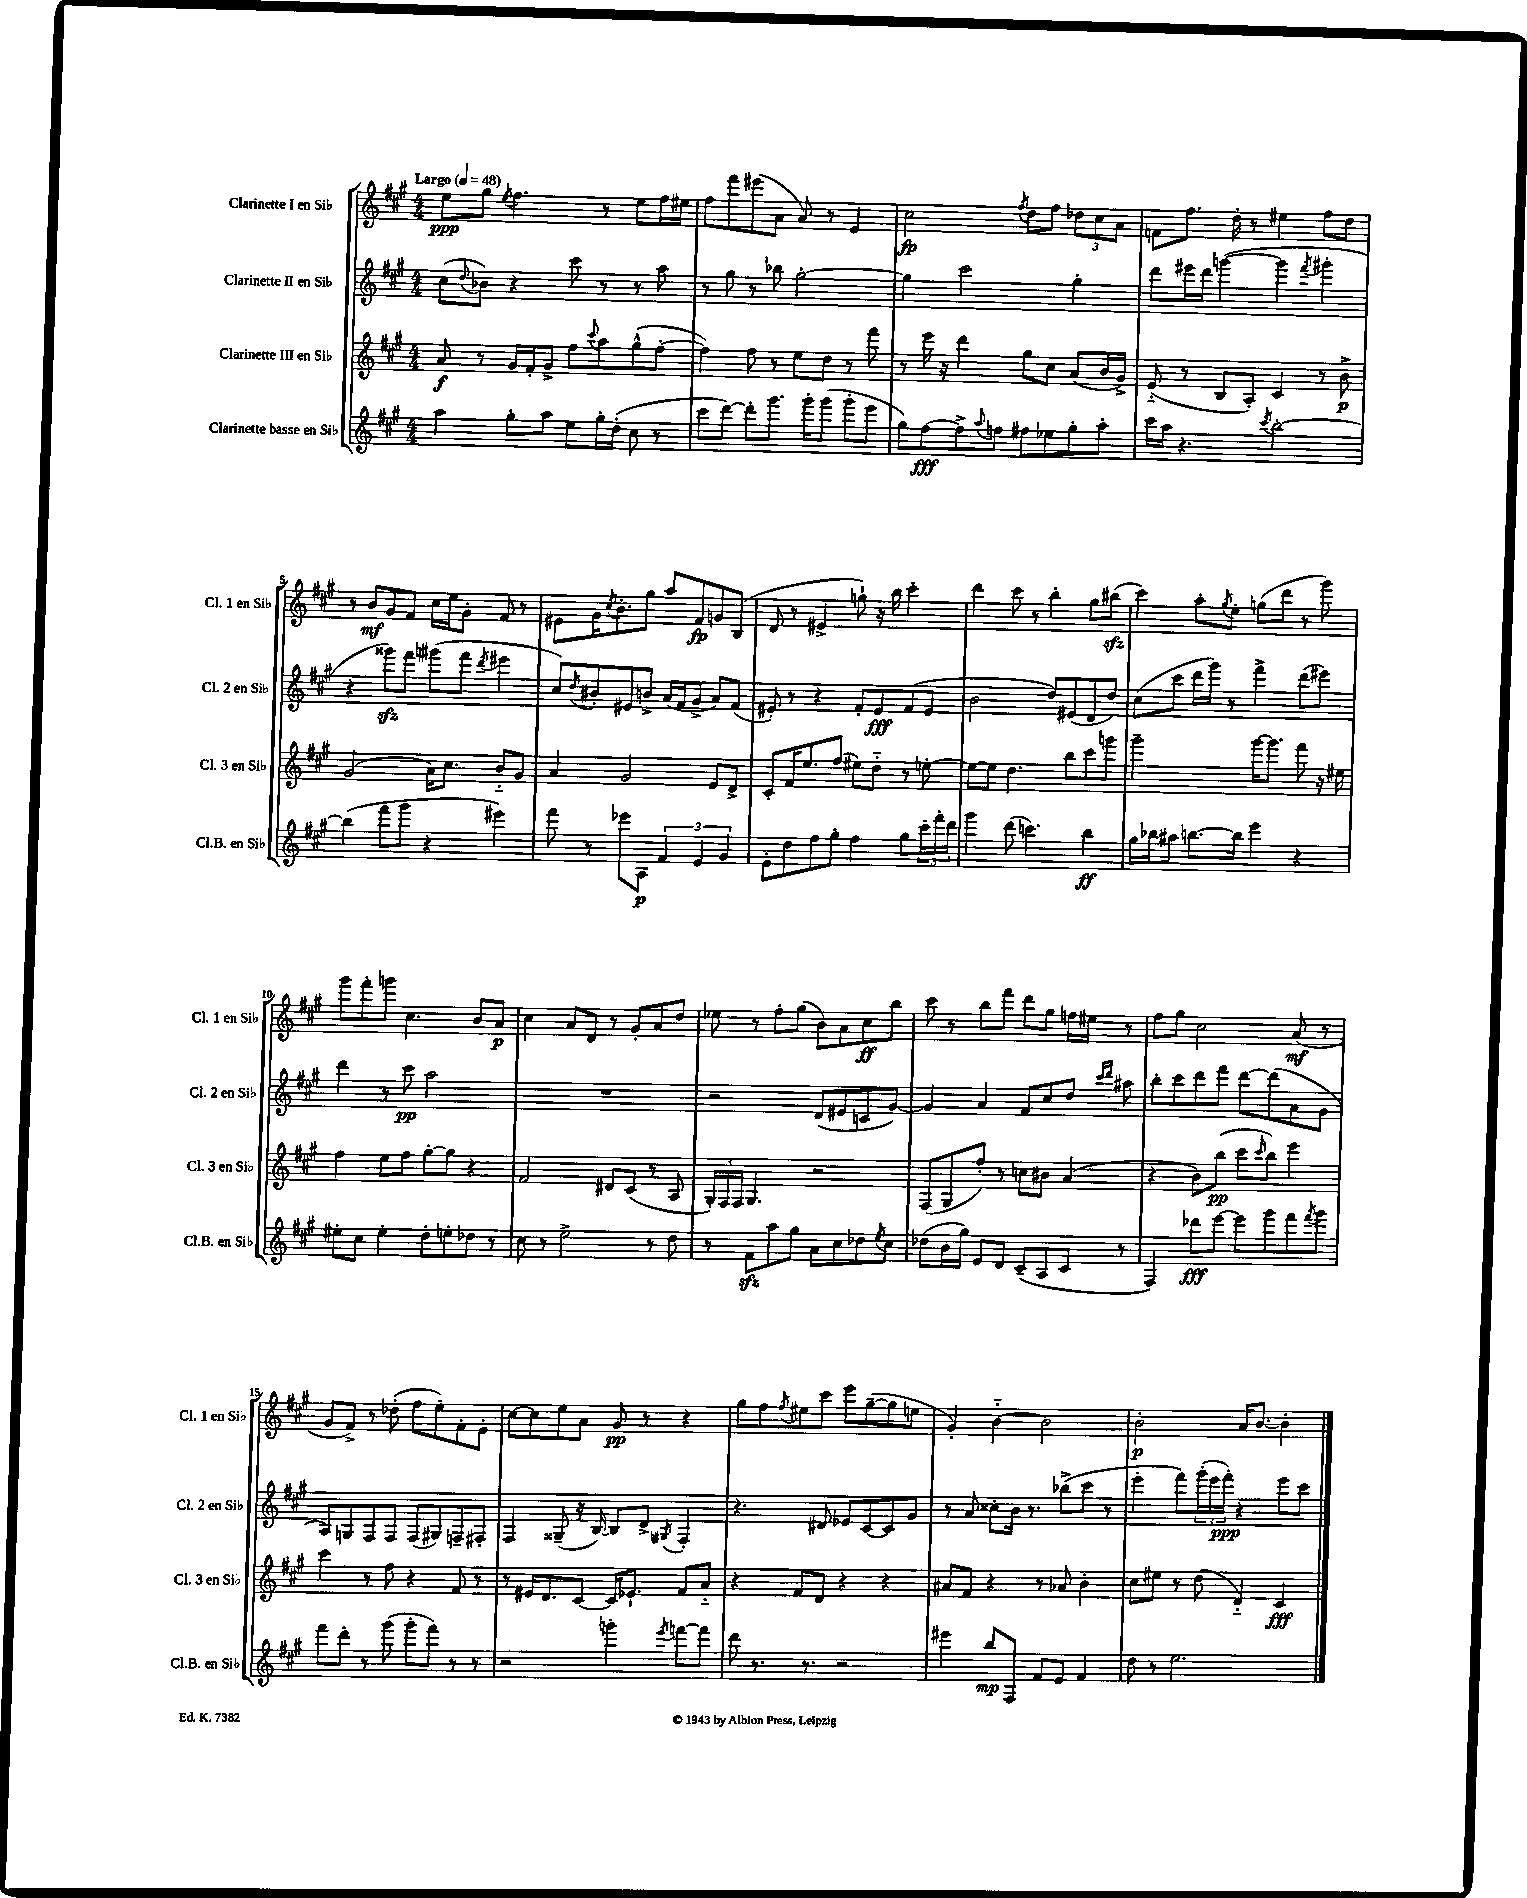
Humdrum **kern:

**kern	**kern	**kern	**kern
*staff4	*staff3	*staff2	*staff1
*clefG2	*clefG2	*clefG2	*clefG2
*k[f#c#g#]	*k[f#c#g#]	*k[f#c#g#]	*k[f#c#g#]
*M4/4	*M4/4	*M4/4	*M4/4
*MM48	*MM48	*MM48	*MM48
4aa	8a	(8cc#	8ee
.	.	8qqdd	.
.	8r	8b-)	8gg#
.	.	.	8qee
8gg#'	16g#	4r	4.ff#
.	16f#'	.	.
8aa	8g#^	.	.
8ee	8ff#	8ccc#	.
.	8qqccc#	.	.
16gg#'	8aa	8r	8r
(16dd'	.	.	.
8cc#	(8gg#^^	8r	8ee
8r	[8ff#'	8aa	16ff#
.	.	.	16ee#
=	=	=	=
8ccc#	4ff#])	8r	8ff#
[8ddd)	.	8gg#	8fff#
8ddd']	8ff#	8r	(8eee#
8.ggg#	8r	8bb-	8a
.	8ee	[2gg#'	8a)
16ggg#'	.	.	.
(8ggg#	8dd	.	8r
8ggg#'	8r	.	4e
8eee	8fff#	.	.
=	=	=	=
8gg#)	8r	4gg#]	2cc#
[8ff#	16eee	.	.
.	16r	.	.
8ff#^]	4ddd	2ccc#	.
8qqaa	.	.	.
8ff	.	.	.
.	.	.	8qff#
8ff#	8gg#	.	8dd
8ee-	8cc#	.	8ff#
8gg#'	(8a	4gg#'	12dd-
.	.	.	12cc#
8aa'	16b	.	.
.	.	.	12a
.	16g#^)	.	.
=	=	=	=
16ccc#	(8e'~	8ddd	8f
16aa	.	.	.
4.r	8r	16eee#	8.ff#
.	.	16ddd	.
.	8B	([4ggg	.
.	.	.	16dd'
.	8A')	.	8r
8qccc#	.	.	.
[2bb'	4c#	4ggg]	4ee#
.	.	8qfff#	.
.	8r	4ggg#'	8ff#
.	8b^	.	8dd
=	=	=	=
(4bb]	(2g#	4r	8r
.	.	.	8b
8fff#	.	8ggg##)	8g#
8ggg#	.	8fff#	8f#
4r	16a)	(8ggg#	16cc#
.	8.cc#	.	16ee
.	.	8fff#	8g#'
.	.	8qddd	.
4eee#)	8b'~	4eee#	8f#
.	8g#	.	8r
=	=	=	=
8fff#	4a	8cc#)	8e#
.	.	8qdd	.
8r	.	8b#'	16g#
.	.	.	8qcc#
.	.	.	8.b'
8eee-	2g#	8e#	.
8A	.	8b^	8gg#
6f#	.	(16a	8aa
.	.	16f#	.
.	.	8g#^	8f#
6e	.	.	.
.	8e	8a)	8g
6g#	.	.	.
.	8d^	(8f#	(8B
=	=	=	=
8e'	8c#'	8e#')	8d
8dd	16f#	8r	8r
.	8.ee	.	.
8ff#	.	4r	4e#^
8gg#'	(8ff#	.	.
4ff#	8ee#)	8f#'	8gg`)
.	8dd'~	8e#	16r
.	.	.	16bb
8gg#	8r	(8f#	4ccc#'
24ccc#'	[8ee'	8e#	.
24fff#'	.	.	.
24ddd	.	.	.
=	=	=	=
4ggg#	8ee_	2b	4ddd
.	8ee]	.	.
(8ddd	4.dd	.	8ccc#
4.ccc)	.	.	8r
.	.	8dd)	4bb'
.	8bb	(8e#	.
4bb	8ccc#	8d	8gg#
.	8ggg	8dd)	(8bb#
=	=	=	=
16gg#	2ggg#~	(8cc#	4ccc#)
16bb-	.	.	.
8aa#	.	8ccc#	.
[8.bb	.	16ddd	8aa'
.	.	16ggg#)	.
.	.	.	8qgg#
.	.	8r	8ee'
16bb]	.	.	.
4eee	[16ggg#	4fff#^	(8gg
.	8.ggg#]	.	.
.	.	.	8ddd
4r	8fff#	(8ddd	8r
.	16r	8eee#)	8ggg#)
.	16ee#	.	.
=	=	=	=
8ee#'	4ff#	4ddd	8ggg#
8cc#	.	.	8fff#'
4ee#'	8ee	8r	8ggg
.	8ff#	8ccc#	4.cc#
8dd'	[8gg#'	2aa	.
8ee'	8gg#]	.	.
8dd-	4r	.	8b
8r	.	.	8a
=	=	=	=
8cc#	2f#	1r	4cc#
8r	.	.	.
2ee^	.	.	8a
.	.	.	8d
.	8d#	.	8r
.	(8c#	.	8g#'
8r	8r	.	8a
8dd	8A	.	8dd
=	=	=	=
8r	24G#')	2r	8ee-
.	24F#	.	.
.	24F#	.	.
8f#	4.G#	.	8r
8aa	.	.	8ff#'
8gg#	.	.	(8gg#
8a	2r	(8d	8b)
8cc#	.	8e#	8a
8dd-	.	8c	8cc#
8qee	.	.	.
8cc#	.	[8g#)	8bb
=	=	=	=
(8dd-	(8F#	4g#]	8ccc#
16b	8G#	.	8r
16gg#)	.	.	.
8e	8ff#')	4a	8bb
8d	8r	.	8fff#
(8c#~	8cc	8f#	8ddd
8A	8b#	8cc#	8gg#
8c#	(4a	8dd	16ff
.	.	.	16ee#
.	.	16qqccc#	.
.	.	16qqddd	.
8r	.	8aa#	8r
=	=	=	=
4F#)	4r	8bb'	8ff#
.	.	8ccc#	8gg#
8ddd-	8b)	8ddd	2cc#
[8eee	(8bb	8fff#	.
8eee]	8ccc#	[8ddd	.
.	16qqccc#	.	.
8ggg#	8bb)	(8ddd]	.
8fff#	4eee	8a	(8a
8qfff#	.	.	.
8ggg#	.	8g#	8r
=	=	=	=
8fff#	4ccc#	8A)	8g#
8ddd'	.	8G	8f#^)
8r	8r	8F#	8r
(8ggg#	8ff#	8F#	(8dd-'
8ggg#'	4r	(8F#	8ff#
8fff#)	.	8G#)	8ee')
8r	8f#	8F~	8f#'
8r	8r	8F#'	8e'
=	=	=	=
2r	8r	4F#	[8cc#
.	16e#	.	8cc#]
.	8.d	.	.
.	.	(8G##~	8ee
.	[8c#	16r	8a
.	.	[16B)	.
4ggg'	16c#]	8B]	8g#
.	8.e-`	.	.
.	.	8d^	8r
8qeee	.	8qG#	.
[8fff	8f#	4F#'	4r
8fff]	8a'~	.	.
=	=	=	=
8ddd	4r	4.r	8gg#
8.r	.	.	8ff#
.	.	.	8qff#
.	8f#	.	8ee#
8.r	.	.	.
.	8d	8d#	8ccc#
2r	4r	8e-	8eee
.	.	[8c#	([8gg#~
.	4r	8c#]	8gg#]
.	.	8g#	8ee
=	=	=	=
4eee#	8a#	8r	4g#')
.	8f#	8a	.
8bb	4r	8cc##'	[4b'~
8F#	.	16b	.
.	.	8.r	.
8f#	8r	.	2b]
8e	8a-	(8bb-^	.
4f#	4b'	8ccc#	.
.	.	8r	.
=	=	=	=
8dd	8cc#	4eee'	2b'
8r	8ee#	.	.
2.ee	8r	8fff#)	.
.	(8dd	(24ggg#'	.
.	.	24eee	.
.	.	24fff#')	.
.	4d'~)	4r	16a
.	.	.	[8.b
.	4c#	8eee	4b']
.	.	8ccc#	.
==	==	==	==
*-	*-	*-	*-
